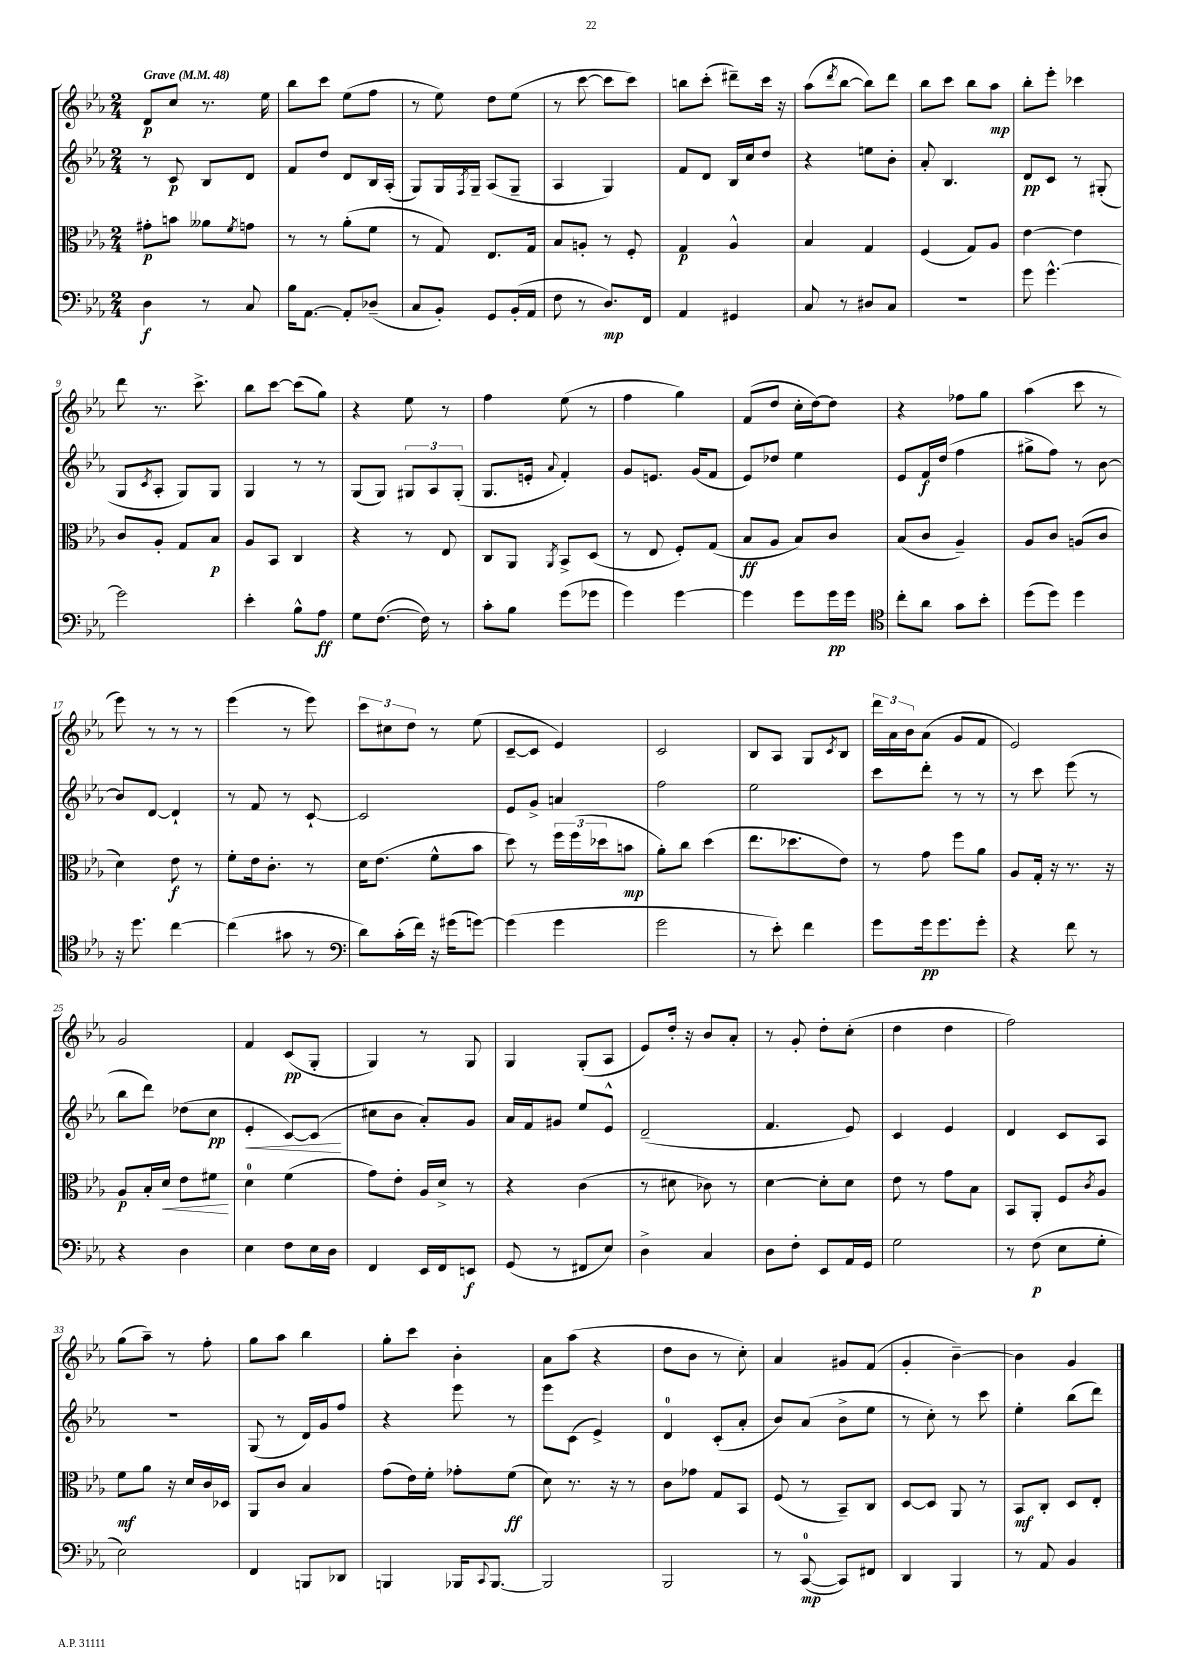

**kern	**kern	**kern	**kern
*staff4	*staff3	*staff2	*staff1
*clefF4	*clefC3	*clefG2	*clefG2
*k[b-e-a-]	*k[b-e-a-]	*k[b-e-a-]	*k[b-e-a-]
*M2/4	*M2/4	*M2/4	*M2/4
*MM48	*MM48	*MM48	*MM48
4D	8g#'	8r	8d
.	8b	8c	8cc
8r	8a--	8B-	8.r
.	8qf	.	.
8C	8g	8d	.
.	.	.	16ee-
=	=	=	=
16B-	8r	8f	8bb-
[8.AA-	.	.	.
.	8r	8dd	8ccc
8AA-']	(8a-'	8d	(8ee-
(8D-~	8f	16B-	8ff
.	.	(16A-'	.
=	=	=	=
8C	8r	8G)	8r
8BB-')	8G)	16G	8ee-)
.	.	8qF	.
.	.	16G~	.
8GG	8.E-	(8A-	8dd
(16BB-'	.	8G~	(8ee-
16AA-	16G	.	.
=	=	=	=
8F	8B-	4A-	8r
8r	8A'	.	[8ccc
8.D)	8r	4G)	8ccc]
.	8F'	.	8ccc)
16FF	.	.	.
=	=	=	=
4AA-	4G	8f	8bb
.	.	8d	(8ccc'
4GG#	4A-^^	16B-	8ddd#~)
.	.	16cc	.
.	.	8dd	16ccc
.	.	.	16r
=	=	=	=
8C	4B-	4r	(8aa-
.	.	.	8qddd
8r	.	.	[8bb-
8D#	4G	8ee	8bb-])
8C	.	8b-'	8ddd
=	=	=	=
2r	(4F	8a-'	8bb-
.	.	4.B-	8ccc
.	8G)	.	8bb-
.	8A-	.	8aa-
=	=	=	=
8g	[4e-	8d	8bb-'
[4.g^^	.	8c	8eee-'
.	4e-]	8r	4ccc-
.	.	(8G#'	.
=	=	=	=
2g]	8c	8G	8ddd
.	.	8qc	.
.	8A-'	8A-'	8.r
.	8G	8G)	.
.	.	.	8.ccc^
.	8B-	8G	.
=	=	=	=
4e-'	8A-	4G	8bb-
.	8BB-	.	[8ccc
8B-^^	4C	8r	(8ccc]
8A-	.	8r	8gg)
=	=	=	=
8G	4r	(8G	4r
([8.F	.	8G)	.
.	8r	12G#	8ee-
16F])	.	.	.
.	.	12A-	.
8r	8E-	.	8r
.	.	(12G#'	.
=	=	=	=
8c'	8C	8.G	4ff
8B-	8AA-	.	.
.	.	16e'	.
.	8qAA-	8qqa-	.
(8g	8BB-^	4f')	(8ee-
8g-	(8D	.	8r
=	=	=	=
4g)	8r	8g	4ff
.	8E-	8.e	.
[4g	8F')	.	4gg)
.	.	(16g	.
.	(8G	8f	.
=	=	=	=
4g]	8B-	8e-)	(8f
.	8A-	8dd-	8dd
8g	8B-)	4ee-	16cc'
.	.	.	[16dd)
16g	8c	.	8dd]
16g	.	.	.
=	=	=	=
*clefC4	*	*	*
8cc'	(8B-	8e-	4r
8a-	8c	16f	.
.	.	(16dd	.
8g	4A-~)	4ff	8ff-
8b-'	.	.	8gg
=	=	=	=
(8dd	8A-	8gg#^	(4aa-
8dd)	8c	8ff)	.
4dd	(8A	8r	8ccc
.	8c	[8b-	8r
=	=	=	=
16r	4d)	8b-]	8eee-)
8.dd	.	.	.
.	.	[8d	8r
[4cc	8e-	4d`]	8r
.	8r	.	8r
=	=	=	=
(4cc]	8f'	8r	(4eee-
.	16e-	8f	.
.	8.c'	.	.
8g#	.	8r	8r
8r	8r	[8c`	8eee-)
=	=	=	=
*clefF4	*	*	*
8d)	16d	2c]	12ccc
.	(8.e-	.	.
.	.	.	12cc#
(16c'	.	.	.
.	.	.	12dd
16f)	.	.	.
16r	8f^^	.	8r
(16g#	.	.	.
[8g)	8b-	.	(8ee-
=	=	=	=
(4g]	8dd)	8e-	[8c~
.	8r	8g^	8c]
4g	24ff	4a	4e-)
.	(24ff	.	.
.	24dd-	.	.
.	8b	.	.
=	=	=	=
2g	8a-')	2ff	2c
.	8cc	.	.
.	(4dd	.	.
=	=	=	=
8r	8.ee-	2ee-	8B-
8e-')	.	.	8A-
.	8.dd-	.	.
4f	.	.	8G
.	.	.	8qc
.	8e-)	.	8B-
=	=	=	=
8g	8r	8ccc	24ddd
.	.	.	24a-
.	.	.	24b-
16g	8g	8ddd'	(8a-
8.g	.	.	.
.	8ff	8r	8g
8g'	8a-	8r	8f
=	=	=	=
4r	8A-	8r	2e-)
.	16G'	8ccc	.
.	16r	.	.
8f	8.r	(8eee-	.
8r	.	8r	.
.	16r	.	.
=	=	=	=
4r	8A-	8bb-	2g
.	16B-'	8ddd)	.
.	16d	.	.
4D	8e-	(8dd-	.
.	8f#	8cc	.
=	=	=	=
4E-	4d	4e-'	4f
8F	(4f	[8c)	(8c
16E-	.	(8c]	8G'
16D	.	.	.
=	=	=	=
4FF	8g)	8cc#	4G)
.	8e-'	8b-	.
16EE-	16A-	8a-')	8r
16FF	16d^	.	.
8EE	8r	8g	8G
=	=	=	=
(8GG	4r	16a-	4G
.	.	16f	.
8r	.	8g#	.
8FF#	(4c	8ee-	(8G'
8E-)	.	8e-^^	8A-
=	=	=	=
4D^	8r	(2d~	8e-)
.	8d#	.	16dd'
.	.	.	16r
4C	8c-)	.	8b-
.	8r	.	8a-'
=	=	=	=
8D	[4d	4.f	8r
8F'	.	.	8g'
8EE-	8d']	.	8dd'
16AA-	8d	8e-)	(8cc'
16GG	.	.	.
=	=	=	=
2G	8e-	4c	4dd
.	8r	.	.
.	8g	4e-	4dd
.	8B-	.	.
=	=	=	=
8r	8BB-	4d	2ff)
(8F	8AA-'	.	.
8E-	8F	8c	.
.	8qc	.	.
8G'	8A-	8A-	.
=	=	=	=
2E-)	8f	2r	(8gg
.	8a-	.	8aa-~)
.	16r	.	8r
.	16d	.	.
.	16c	.	8ff'
.	16D-	.	.
=	=	=	=
4FF	8AA-	(8G	8gg
.	8c	8r	8aa-
8BBB	4B-	16d)	4bb-
.	.	16g	.
8DD-	.	8ff	.
=	=	=	=
4BBB	(8g	4r	8gg'
.	16e-)	.	8ccc
.	16f'	.	.
16BBB-	8g-'	8eee-	4b-'
8qqCC	.	.	.
[8.BBB-	.	.	.
.	(8f	8r	.
=	=	=	=
2BBB-]	8d)	8eee-	8a-
.	8.r	(8c	(8aa-
.	.	4e-^)	4r
.	16r	.	.
.	8r	.	.
=	=	=	=
2BBB-	8c	4d	8dd
.	8g-	.	8b-
.	8G	(8c'	8r
.	8BB-	8a-'	8cc')
=	=	=	=
8r	(8F	8b-)	4a-
([8CC	8r	(8a-	.
8CC])	8BB-~)	8b-^	8g#
8FF#	8C	8ee-	(8f
=	=	=	=
4DD	[8D	8r	4g'
.	8D]	8cc')	.
4BBB-	8AA-	8r	[4b-~)
.	8r	8ccc	.
=	=	=	=
8r	8BB-	4ee-'	4b-]
8AA-	8C'	.	.
4BB-	8D	(8bb-	4g
.	8E-'	8ddd)	.
==	==	==	==
*-	*-	*-	*-
